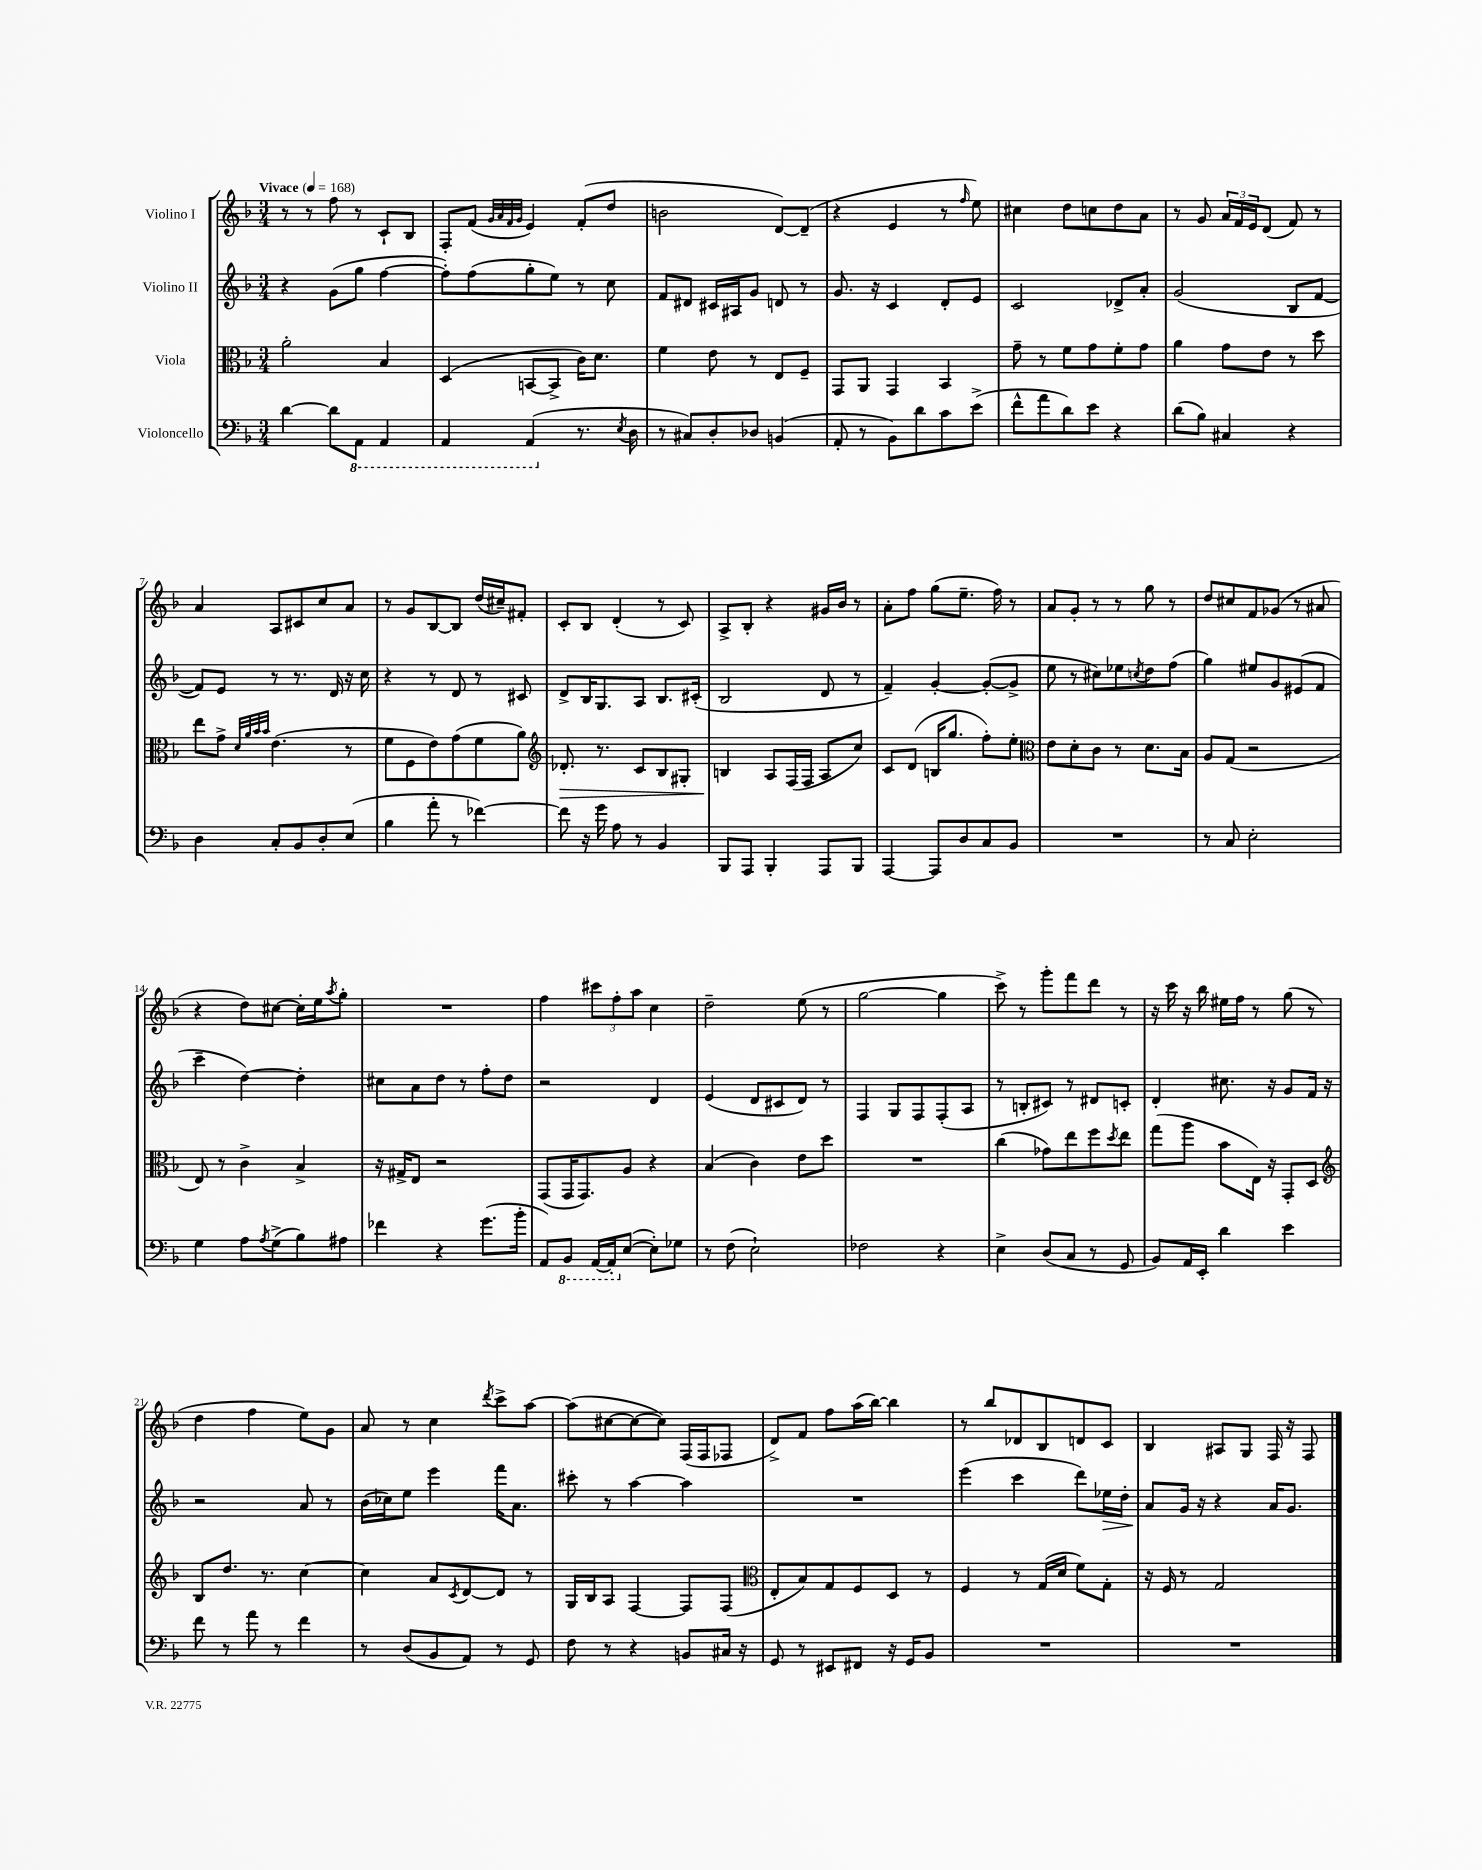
<<
\new StaffGroup <<
\new Staff = "s0" \with { instrumentName = "Violino I" } {
    \clef treble \key f \major \numericTimeSignature \time 3/4 \tempo "Vivace" 4 = 168
    r8 r8 f''8 r8 c'8-! bes8 |
    f8-. f'8( \grace { g'32 a'32 f'32 g'32 } e'4) f'8-.( d''8 |
    b'2 d'8~) d'8--( |
    r4 e'4 r8 \grace { f''16 } e''8) |
    cis''4 d''8 c''8 d''8 a'8 |
    r8 g'8 \tuplet 3/2 { a'16 f'16 e'16 } d'8( f'8) r8 |
    a'4 a8 cis'8 c''8 a'8 |
    r8 g'8 bes8~ bes8 d''16( cis''16--) fis'8-. |
    c'8-. bes8 d'4-.( r8 c'8) |
    a8-> bes8-. r4 gis'16 bes'16 r8 |
    a'8-. f''8 g''8( e''8.-- f''16) r8 |
    a'8 g'8-. r8 r8 g''8 r8 |
    d''8 cis''8 f'8 ges'8( r8 ais'8 |
    r4 d''8) cis''8~ cis''16-. e''16 \acciaccatura { a''8 } g''8-. |
    R2. |
    f''4 \tuplet 3/2 { cis'''8 f''8-. a''8 } c''4 |
    d''2-- e''8( r8 |
    g''2~ g''4 |
    c'''8->) r8 g'''8-. f'''8 d'''8 r8 |
    r16 c'''16 r16 bes''16 eis''16 f''16 r8 g''8( r8 |
    d''4 f''4 e''8) g'8 |
    a'8 r8 c''4 \acciaccatura { d'''8 } c'''8-> a''8~ |
    a''8( cis''8~ cis''8~ cis''8) f16( f16 fes8 |
    d'8->) f'8 f''8 a''16( bes''16~) bes''4 |
    r8 bes''8 des'8 bes8 d'8 c'8 |
    bes4 ais8 g8 f16 r16 f8 \bar "|." |
}
\new Staff = "s1" \with { instrumentName = "Violino II" } {
    \clef treble \key f \major \numericTimeSignature \time 3/4
    r4 g'8( g''8 f''4~ |
    f''8-.) f''8( g''8-. e''8) r8 c''8 |
    f'8 dis'8 cis'16 ais16 g'8 d'8 r8 |
    g'8. r16 c'4 d'8-. e'8 |
    c'2 des'8-> a'8-. |
    g'2( bes8 f'8~ |
    f'8) e'8 r8 r8. d'16 r16 c''16 |
    r4 r8 d'8 r8 cis'8 |
    d'8-> bes16 g8. a8 bes8. cis'16-.( |
    bes2 d'8 r8 |
    f'4--) g'4~-. g'8~-.( g'8-> |
    e''8 r8 cis''8) ees''8 \acciaccatura { c''8 } d''8 f''8( |
    g''4) eis''8 g'8 eis'8( f'8 |
    c'''4-- d''4~) d''4-. |
    cis''8 a'8 d''8 r8 f''8-. d''8 |
    r2 d'4 |
    e'4( d'8 cis'8 d'8) r8 |
    f4 g8 f8 f8-.( a8 |
    r8 b8-. cis'8) r8 dis'8 c'8-. |
    d'4-. cis''8. r16 g'8 f'16 r16 |
    r2 a'8 r8 |
    bes'16( ces''16) e''8 e'''4 f'''16 a'8. |
    cis'''8-. r8 a''4~ a''4 |
    R2. |
    e'''4( c'''4 d'''8) ees''16\> d''16-. |
    a'8\! g'16 r16 r4 a'16 g'8. \bar "|." |
}
\new Staff = "s2" \with { instrumentName = "Viola" } {
    \clef alto \key f \major \numericTimeSignature \time 3/4
    a'2-. bes4 |
    d4( b,8~ b,8-> c'16) d'8. |
    f'4 e'8 r8 e8 f8-- |
    g,8 a,8 g,4 bes,4 |
    g'8-- r8 f'8 g'8 f'8-. g'8 |
    a'4 g'8 e'8 r8 d''8 |
    e''8 g'8-> \grace { d'32 a'32 bes'32 bes'32 } e'4.( r8 |
    f'8 f8 e'8) g'8( f'8 a'8) |
    \clef treble des'8.-.\> r8. c'8 bes8 gis8-. |
    b4\! a8 f16( f16 a8 c''8) |
    c'8 d'8( b16 g''8. f''8-.) e''8-. |
    \clef alto e'8 d'8-. c'8 r8 d'8. bes16 |
    a8 g8( r2 |
    e8) r8 c'4-> bes4-> |
    r16 gis16-> e8 r2 |
    g,8( g,16 g,8.) a8 r4 |
    bes4( c'4) e'8 d''8 |
    R2. |
    c''4( ges'8) e''8 f''8 \acciaccatura { d''8 } e''8 |
    g''8( a''8 bes'8 e16) r16 g,8-. d8 |
    \clef treble bes8 d''8. r8. c''4~ |
    c''4 a'8 \acciaccatura { c'8 } d'8~ d'8 r8 |
    g16 bes16 a8 f4~ f8 f8( |
    \clef alto e8-. bes8) g8 f8 d8 r8 |
    f4 r8 g16( d'16 f'8) g8-. |
    r16 f16 r8 g2 \bar "|." |
}
\new Staff = "s3" \with { instrumentName = "Violoncello" } {
    \clef bass \key f \major \numericTimeSignature \time 3/4
    d'4~ d'8 \ottava #-1 a,,8 a,,4 |
    a,,4 a,,4( \ottava #0 r8. \acciaccatura { e8 } d16 |
    r8 cis8) d8-. des8 b,4( |
    a,8-. r8 bes,8) d'8 c'8 e'8->( |
    f'8-^ a'8 d'8) e'8 r4 |
    d'8( bes8) cis4 r4 |
    d4 c8-. bes,8 d8-. e8( |
    bes4 a'8-. r8 fes'4~) |
    fes'8 r16 g'16 a8 r8 bes,4 |
    bes,,8 a,,8 bes,,4-. a,,8 bes,,8 |
    a,,4~ a,,8 d8 c8 bes,8 |
    R2. |
    r8 c8 e2-. |
    g4 a8 \acciaccatura { a8 } g8->( bes8) ais8 |
    fes'4 r4 g'8.( bes'16-. |
    a,8) \ottava #-1 bes,,8 a,,16~ a,,16-. \ottava #0 e8~( e8-.) ges8 |
    r8 f8( e2-!) |
    fes2 r4 |
    e4-> d8( c8 r8 g,8 |
    bes,8) a,16 e,16-. d'4 e'4 |
    f'8 r8 a'8 r8 f'4 |
    r8 d8( bes,8 a,8) r8 g,8 |
    f8 r8 r4 b,8 cis16 r16 |
    g,8 r8 eis,8 fis,8 r16 g,16 bes,8 |
    R2. |
    R2. \bar "|." |
}
>>
>>
